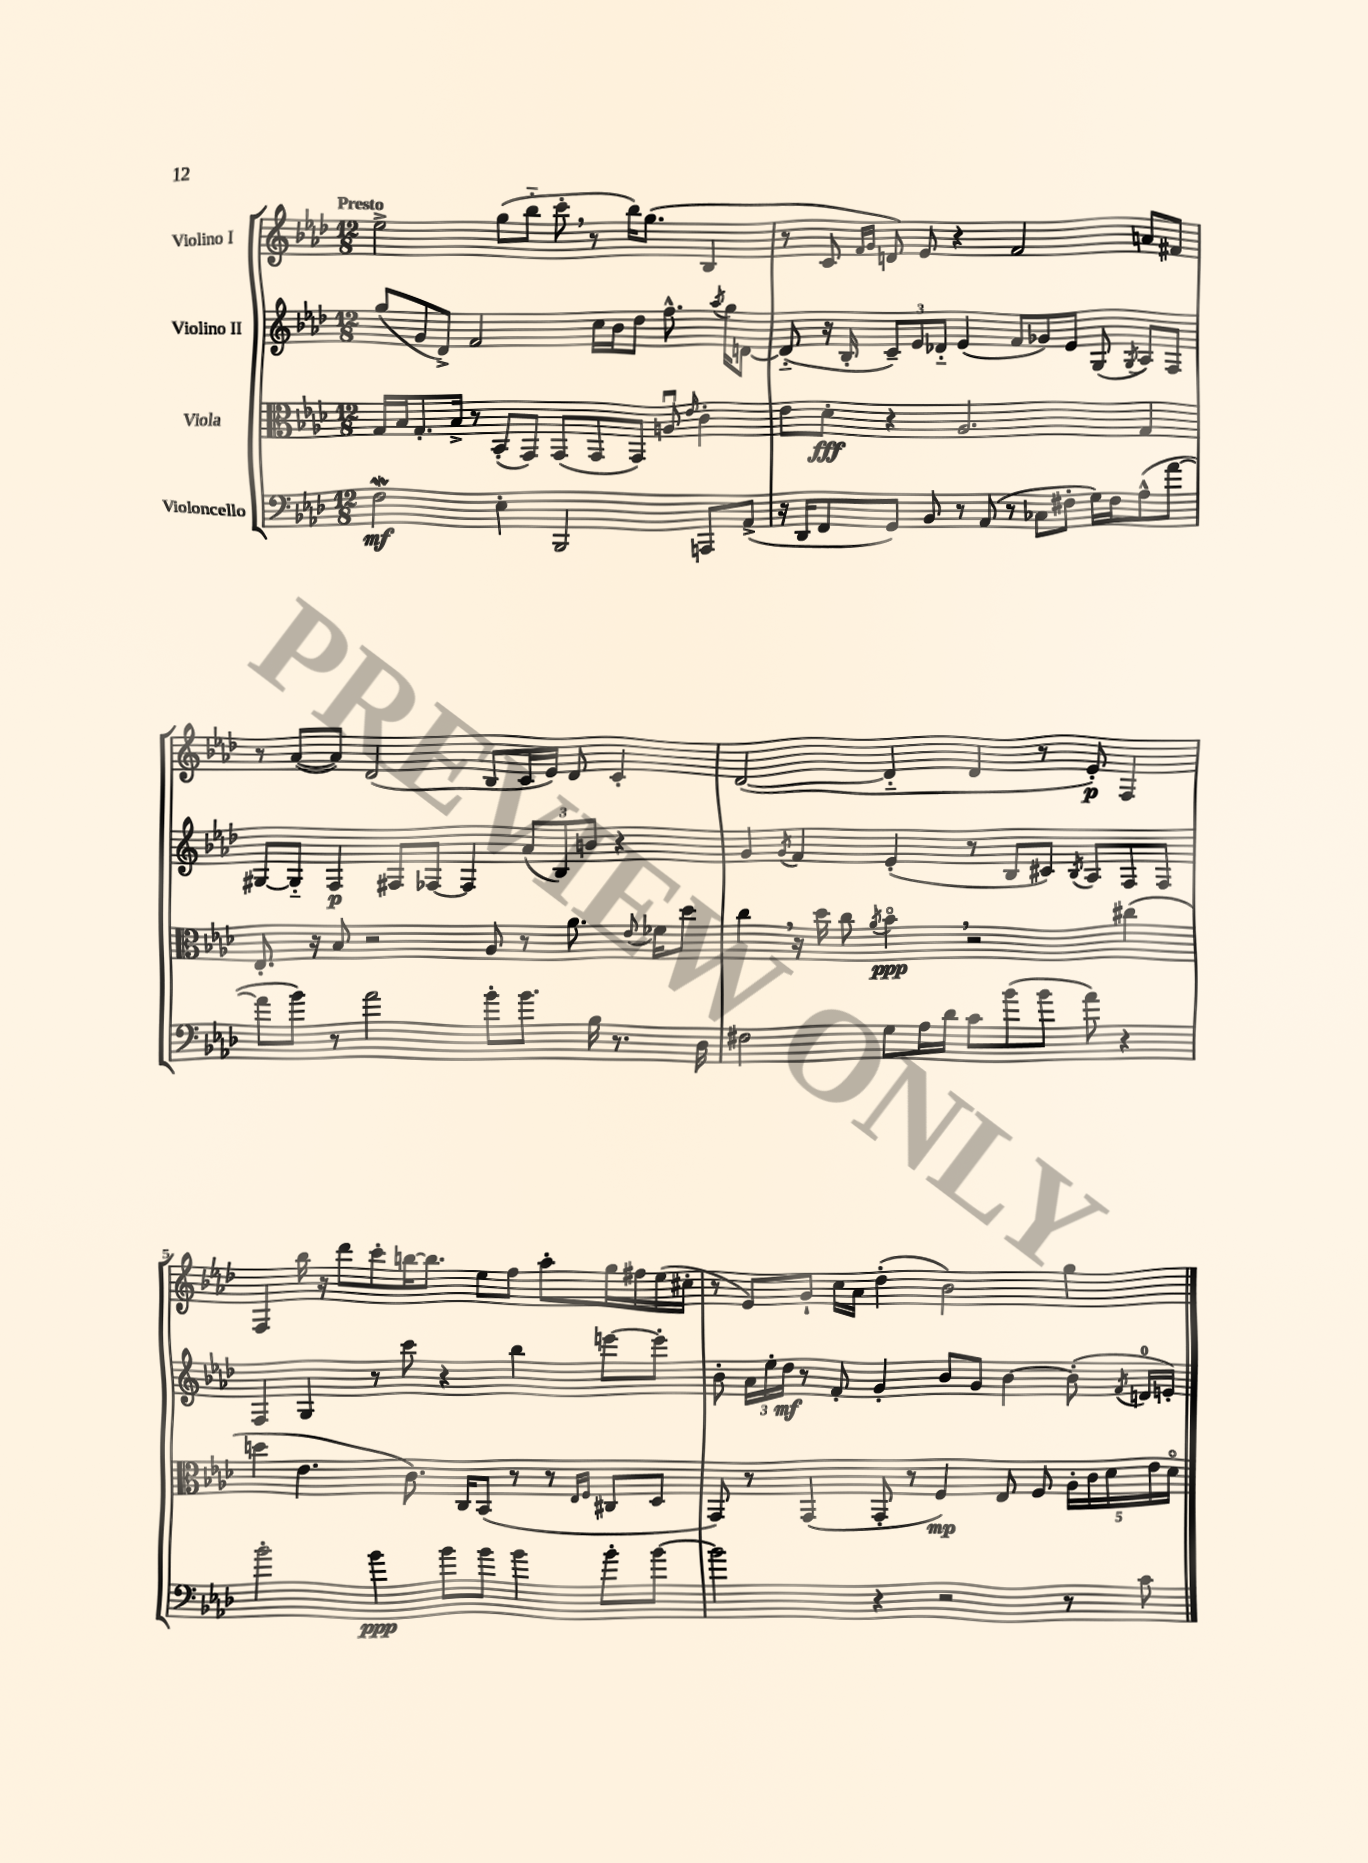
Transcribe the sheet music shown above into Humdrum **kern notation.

**kern	**kern	**kern	**kern
*staff4	*staff3	*staff2	*staff1
*clefF4	*clefC3	*clefG2	*clefG2
*k[b-e-a-d-]	*k[b-e-a-d-]	*k[b-e-a-d-]	*k[b-e-a-d-]
*M12/8	*M12/8	*M12/8	*M12/8
2F\	16G/LL	(8gg/L	2ee-^\
.	16B-/J	.	.
.	8.G'/	8g/	.
.	.	8d-^/J)	.
.	16B-^/Jk	.	.
.	8r	2f/	.
4E-'\	(8BB-'/L	.	(8gg\L
.	8GG/J)	.	8bb-'~\J
2BBB-/	(8GG/L	.	8ccc'\
.	8GG/	16cc\LL	8r
.	.	16b-\J	.
.	8GG/J)	8dd-\J	16bb-\LK)
.	.	.	(8.gg\J
.	8Au/	8.ff^^\	.
.	16qqe-/	.	.
8AAA/L	4c'\	.	4B-/
.	.	8qaa-/	.
.	.	16gg\LK	.
(8AA-^/J	.	[8d\J	.
=	=	=	=
16r	8e-\L	(8d'~/]	8r
16DD-/LK	.	.	.
8FF/	8d-'\J	16r	8c/
.	.	16B-'/	.
.	.	.	16qqf/LL
.	.	.	16qqg/JJ
8GG/J)	4r	12c~/L)	8d/)
.	.	12e-/	.
8BB-/	.	.	8e-/
.	.	12d-'~/J	.
8r	2.A-/	(4e-/	4r
(8AA-/	.	.	.
8r	.	8f/L	2f/
8C-\L	.	8g-/)	.
8F#'\J	.	8e-/J	.
16G\LL)	.	(8G/	.
16F#\J	.	.	.
.	.	8qG/	.
(8A-^^\	4G/	8A-/L)	8a/L
[8a-\J	.	8F/J	8f#/J
=	=	=	=
8a-\]L	8.E-'/	[8G#/L	8r
8b-\J)	.	8G#'~/]J	([8a-/L
.	16r	.	.
8r	8B-/	4F/	8a-/]J)
2a-\	2r	.	(2d-/
.	.	8F#/L	.
.	.	[8F-/J	.
.	.	4F-/]	.
8b-'\L	8A-/	.	8B-/L
8.b-\J	8r	(12a-/L	16c/L
.	.	.	16e-/JJ)
.	.	12B-/)	.
.	8.a-\	.	8d-/
.	.	12b/J	.
16B-\	.	.	.
8.r	.	4r	4c'/
.	8qqe-/	.	.
.	16f-\LK	.	.
.	8dd-\J	.	.
16D-\	.	.	.
=	=	=	=
2F#\	4cc\	4g/	([2d-/
.	.	8qg/	.
.	16r	4f/	.
.	16dd-\	.	.
.	8cc\	.	.
.	8qa-/	.	.
8G\L	4b-o\	(4e-'/	4d-'~/]
16A-\L	.	.	.
16d-\JJ	.	.	.
8c\L	2r	8r	4d-/
(8b-\	.	8B-/L	.
8b-\J	.	8c#/J)	8r
.	.	8qB-/	.
8a-\)	.	8A-/L	8e-'/)
4r	(4cc#\	8F/	4F/
.	.	8F/J	.
=	=	=	=
2b-'\	4dd\	4F/	4F/
.	4.e-\	4G/	16bb-\
.	.	.	16r
.	.	.	8ddd-\L
4b-\	.	8r	8ccc'\
.	8.c\)	8ccc\	[16bb\K
.	.	.	8.bb\]J
8b-\L	.	4r	.
.	16C/LK	.	.
8b-\J	(8BB-/J	.	8ee-\L
4b-\	8r	4bb-\	8ff\J
.	8r	.	8aa-'\L
.	16qqE-/LL	.	.
.	16qqF/JJ	.	.
8b-'\L	8C#/L	[8eee\L	16gg\L
.	.	.	16ff#\
[8b-\J	8D-/J	8eee'\]J	(16ee-\
.	.	.	16cc#'\JJ
=	=	=	=
2b-\]	8GG/)	8b-'\	8r
.	8r	24a-\LL	8e-/L)
.	.	24ee-'\	.
.	.	24dd-\JJ	.
.	(4GG/	8r	8g`/J
.	.	8f'/	16cc\LL
.	.	.	16a-\JJ
4r	8GG'/	4g'/	(4dd-'\
.	8r	.	.
2r	4F/)	8b-/L	2b-\)
.	.	8g/J	.
.	8E-/	[4b-\	.
.	8F/	.	.
8r	20A-'\LL	(8b-'\]	4gg\
.	20c\	.	.
.	20d-\	.	.
.	.	8qf/	.
8c\	.	16d/LL	.
.	20e-\	.	.
.	.	16e'/JJ)	.
.	20d-o\JJ	.	.
==	==	==	==
*-	*-	*-	*-
